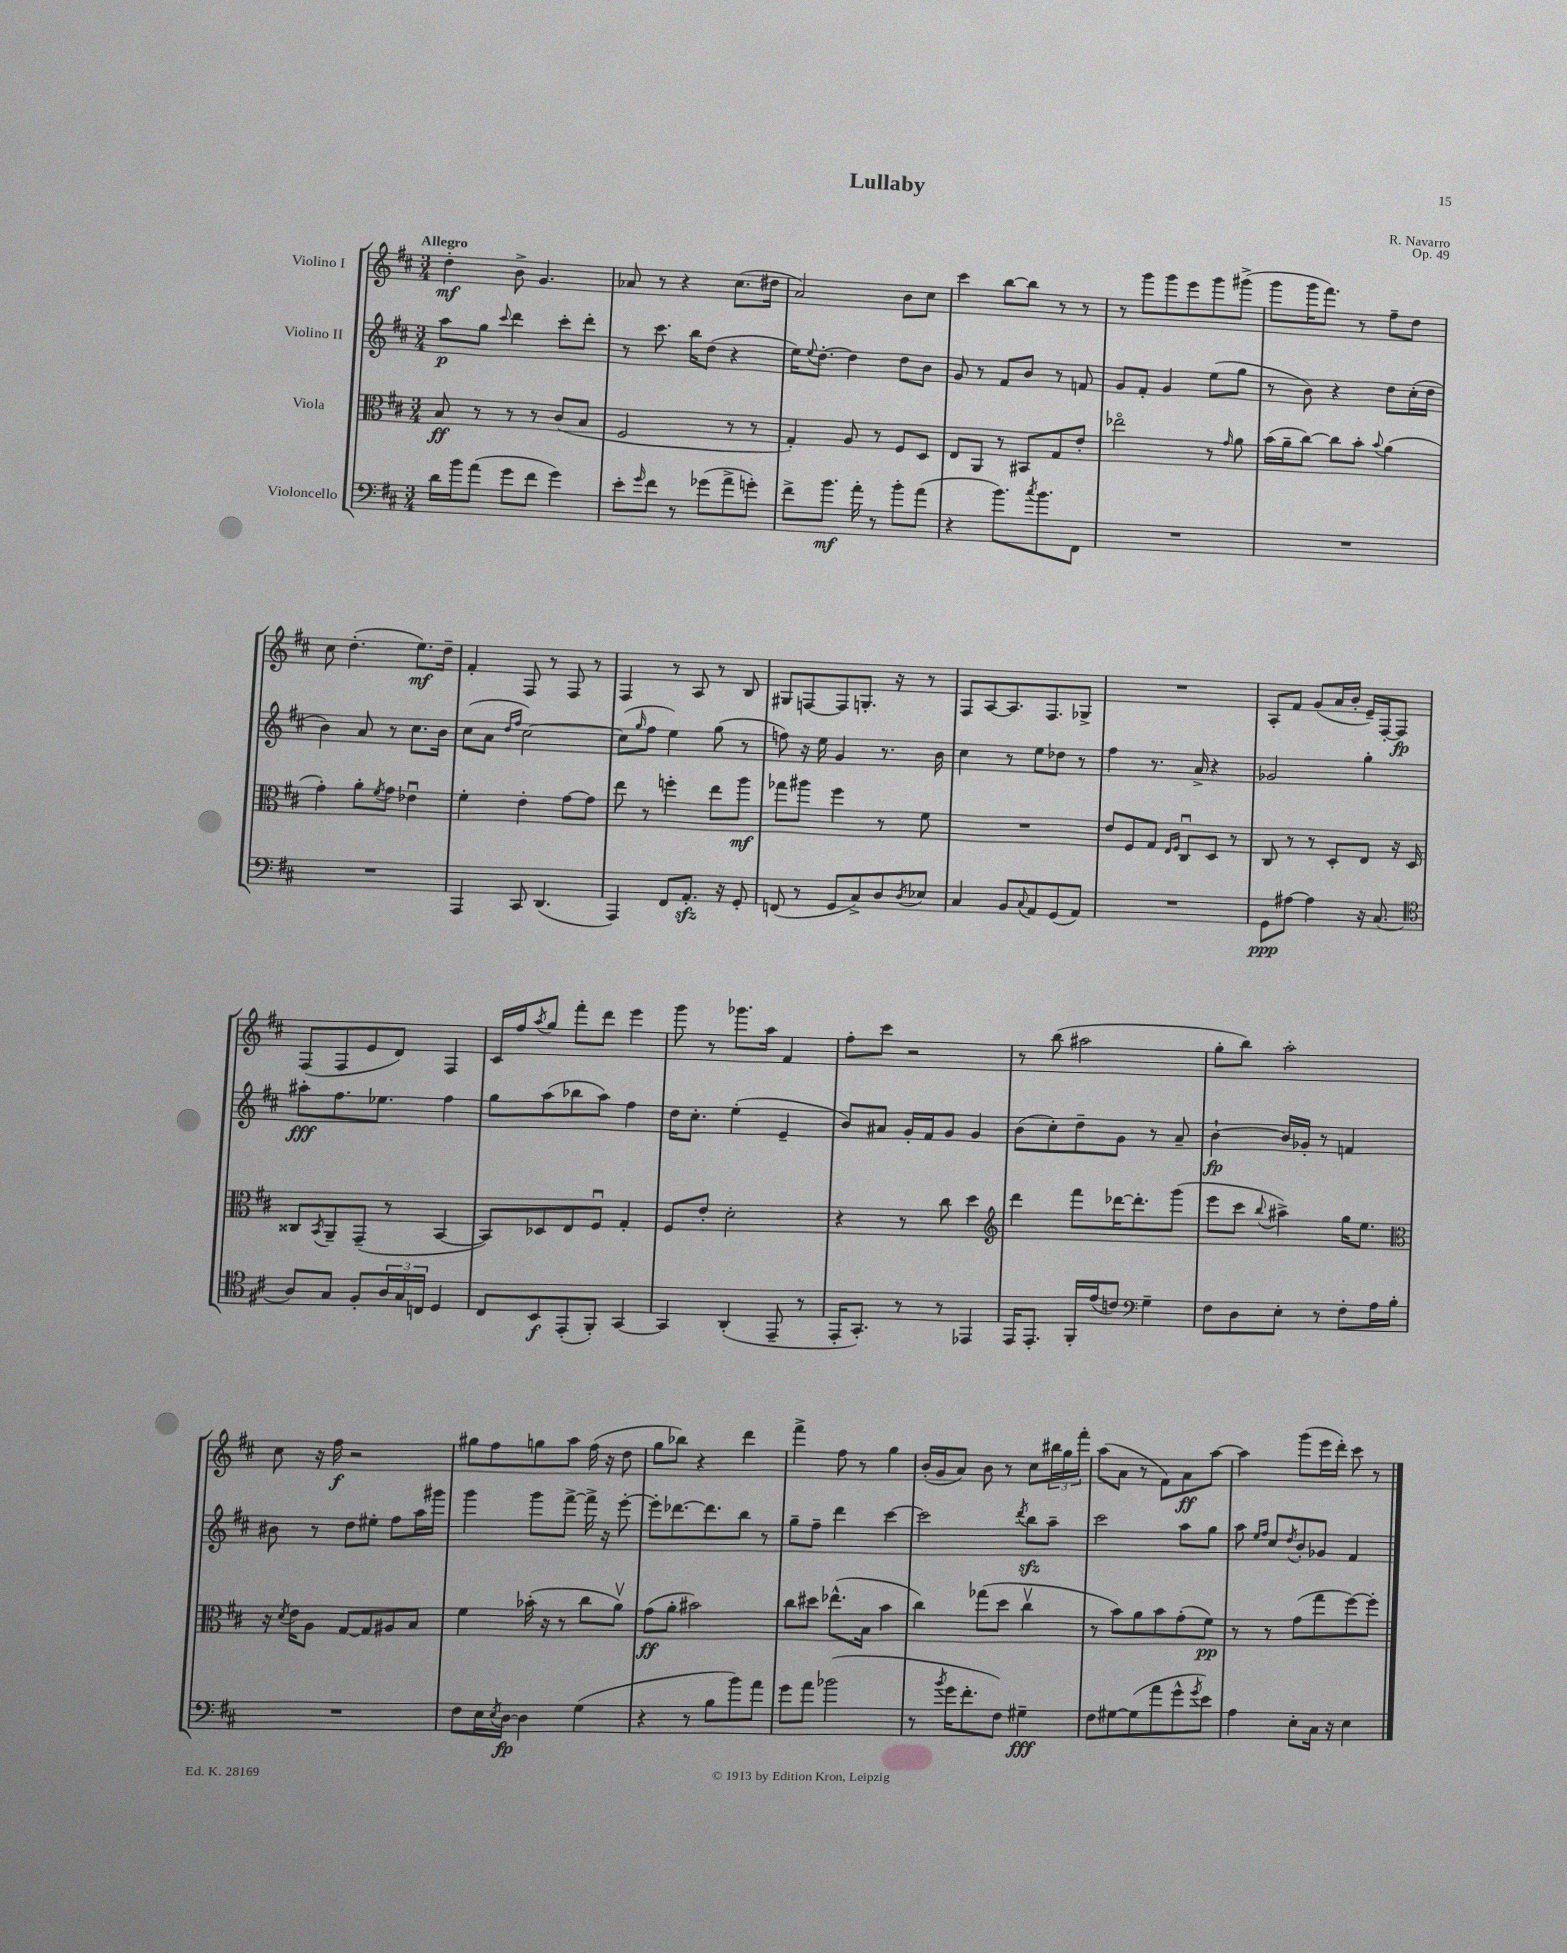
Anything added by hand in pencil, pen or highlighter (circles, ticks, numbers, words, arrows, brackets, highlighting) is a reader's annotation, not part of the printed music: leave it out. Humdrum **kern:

**kern	**dynam	**kern	**dynam	**kern	**dynam	**kern	**dynam
*part4	*part4	*part3	*part3	*part2	*part2	*part1	*part1
*staff4	*staff4	*staff3	*staff3	*staff2	*staff2	*staff1	*staff1
*I"Violoncello	*	*I"Viola	*	*I"Violino II	*	*I"Violino I	*
*clefF4	*	*clefC3	*	*clefG2	*	*clefG2	*
*k[f#c#]	*	*k[f#c#]	*	*k[f#c#]	*	*k[f#c#]	*
*M3/4	*	*M3/4	*	*M3/4	*	*M3/4	*
=1	=1	=1	=1	=1	=1	=1	=1
!	!	!	!	!	!	!LO:TX:a:B:t=Allegro	!
16d\LL	.	8B/	ff	8aa\L	p	4dd'\	mf
16b\J	.	.	.	.	.	.	.
(8a\J	.	8r	.	8gg\J	.	.	.
.	.	.	.	8qqccc#/	.	.	.
8g\L	.	8r	.	4ddd\	.	8b^\	.
8f#\J	.	8r	.	.	.	4.g/	.
4g\)	.	(8c#/L	.	8ccc#'\L	.	.	.
.	.	8B/J	.	8ddd'\J	.	.	.
=2	=2	=2	=2	=2	=2	=2	=2
8e'\L	.	2F#/	.	8r	.	8a-X/	.
16qqg/	.	.	.	.	.	.	.
8f#\J	.	.	.	8.ccc#\	.	8r	.
8r	.	.	.	.	.	4r	.
.	.	.	.	16bb\KL	.	.	.
(8g-X\L	.	.	.	(8dd\J	.	.	.
8a^\	.	8r	.	4r	.	(8.cc#\L	.
8gn'\J)	.	8r	.	.	.	.	.
.	.	.	.	.	.	16dd#X\Jk	.
=3	=3	=3	=3	=3	=3	=3	=3
8f#^\L	.	4G'/)	.	16ee\KL)	.	2a/)	.
.	.	.	.	8qqee/	.	.	.
.	.	.	.	[8.dd'\J	.	.	.
8.b\J	mf	.	.	.	.	.	.
.	.	8A/	.	4dd\]	.	.	.
16a'\	.	.	.	.	.	.	.
8r	.	8r	.	.	.	.	.
8b'\L	.	8F#/L	.	8dd\L	.	8b\L	.
(8a\J	.	8D/J	.	8b\J	.	8cc#\J	.
=4	=4	=4	=4	=4	=4	=4	=4
4r	.	8E/L	.	8g/	.	4ccc#\	.
.	.	8AA/J	.	8r	.	.	.
8.b\L)	.	8r	.	8f#/L	.	[8bb\L	.
.	.	8BB#X/L	.	8b/J	.	8bb\J]	.
8qcc#/	.	.	.	.	.	.	.
8.b\	.	.	.	.	.	.	.
.	.	8G/	.	8r	.	8r	.
8FF#\J	.	8e'/J	.	8fn/	.	8r	.
=5	=5	=5	=5	=5	=5	=5	=5
2.r	.	2ee-X\	.	8g/L	.	8r	.
.	.	.	.	8f#'/J	.	8ggg\L	.
.	.	.	.	4g/	.	8ggg\	.
.	.	.	.	.	.	8eee\	.
.	.	8r	.	(8ee\L	.	8ggg\	.
.	.	16qqg/	.	.	.	.	.
.	.	8a\	.	8gg\J	.	(8ggg#X^\J	.
=6	=6	=6	=6	=6	=6	=6	=6
2.r	.	(16b\LL	.	8r	.	8ggg\L	.
.	.	16a~\J	.	.	.	.	.
.	.	[8cc#\J)	.	8b\)	.	16ggg\K	.
.	.	.	.	.	.	8.fff#\J)	.
.	.	8cc#\L]	.	4r	.	.	.
.	.	8b'\J	.	.	.	8r	.
.	.	8qqb/	.	.	.	.	.
.	.	(4a\	.	8dd\L	.	8ff#~\L	.
.	.	.	.	(16cc#'\L	.	8dd\J	.
.	.	.	.	16dd\JJ	.	.	.
!!LO:LB:g=z
=7	=7	=7	=7	=7	=7	=7	=7
2.r	.	4g'\)	.	4b\)	.	8cc#\	.
.	.	.	.	.	.	(4.dd'\	.
.	.	8a'\L	.	8a/	.	.	.
.	.	8qf#/	.	.	.	.	.
.	.	8g\J	.	8r	.	.	.
.	.	4e-Xu\	.	8.cc#\L	.	8.ee\L)	mf
.	.	.	.	16b\Jk	.	16dd~\Jk	.
=8	=8	=8	=8	=8	=8	=8	=8
4AAA/	.	4f#'\	.	(8cc#\L	.	4f#'/	.
.	.	.	.	8a\J	.	.	.
.	.	.	.	16qqdd/LL	.	.	.
.	.	.	.	16qqff#/JJ	.	.	.
8CC#/	.	4e'\	.	[2cc#\)	.	8F#/	.
(4.DD/	.	.	.	.	.	8r	.
.	.	[8g\L	.	.	.	8F#/	.
.	.	8g\J]	.	.	.	8r	.
=9	=9	=9	=9	=9	=9	=9	=9
4AAA/)	.	8ee\	.	(8cc#\L]	.	4F#/	.
.	.	.	.	16qqgg/	.	.	.
.	.	8r	.	8ff#\J	.	.	.
8FF#/L	.	4ffn'\	.	4ee\)	.	8r	.
8.AAzz'/J	.	.	.	.	.	8A/	.
.	.	8ee\L	.	(8gg\	.	8r	.
16r	.	.	.	.	.	.	.
8GG'/	.	8aa\J	mf	8r	.	8B/	.
=10	=10	=10	=10	=10	=10	=10	=10
(8FFn/	.	8gg-X\L	.	8ffn\)	.	8G#X/L	.
8r	.	8aa#X\J	.	16r	.	[8Fn/	.
.	.	.	.	16ee\	.	.	.
8GG/L	.	4ff#\	.	4g/	.	8F/]	.
8C#^/)	.	.	.	.	.	8.Gn'/J	.
8D/	.	8r	.	8.r	.	.	.
.	.	.	.	.	.	16r	.
8qD/	.	.	.	.	.	.	.
8E-X/J	.	8f#\	.	.	.	8r	.
.	.	.	.	16b\	.	.	.
=11	=11	=11	=11	=11	=11	=11	=11
4C#/	.	2.r	.	4cc#\	.	8F#/L	.
.	.	.	.	.	.	[8A/	.
8BB/L	.	.	.	8r	.	8.A/]	.
8qqC#/	.	.	.	.	.	.	.
8AA/	.	.	.	8ee\L	.	.	.
.	.	.	.	.	.	8.F#/	.
(8GG/	.	.	.	8dd-X\J	.	.	.
8AA/J)	.	.	.	8r	.	8G-X^/J	.
=12	=12	=12	=12	=12	=12	=12	=12
2.r	.	8e/L	.	4ff#\	.	2.r	.
.	.	8F#/	.	.	.	.	.
.	.	8G/J	.	8.r	.	.	.
.	.	16qqE/LL	.	.	.	.	.
.	.	16qqF#/JJ	.	.	.	.	.
.	.	8C#u/L	.	.	.	.	.
.	.	.	.	16a^/	.	.	.
.	.	8D/J	.	4r	.	.	.
.	.	8r	.	.	.	.	.
=13	=13	=13	=13	=13	=13	=13	=13
8GG\L	ppp	8C#/	.	2g-X/	.	8A'/L	.
[8A#X\J	.	8r	.	.	.	8f#/J	.
4A#\]	.	8r	.	.	.	(8g/L	.
.	.	8D'/L	.	.	.	16a/L	.
.	.	.	.	.	.	16b'/JJ	.
16r	.	8E/J	.	4gg'\	.	16e~/LL)	.
(8.C#/	.	.	.	.	.	[16F#'/J	.
.	.	16r	.	.	.	8F#/J]	fp
.	.	16D/	.	.	.	.	.
!!LO:LB:g=z
=14	=14	=14	=14	=14	=14	=14	=14
*clefC4	*	*	*	*	*	*	*
8A/L)	.	8C##X/L	.	8aa#X'\L	fff	(8F#/L	.
.	.	8qBB/	.	.	.	.	.
8G/J	.	8AA~/	.	8.ff#\	.	8F#/	.
8F#'/L	.	(8GG~/J	.	.	.	8e/	.
.	.	.	.	8.ee-X\J	.	.	.
24A/L	.	8r	.	.	.	8d/J)	.
24G/	.	.	.	.	.	.	.
24Cn/JJ	.	.	.	.	.	.	.
4D/	.	[4BB/	.	4ff#\	.	4F#/	.
=15	=15	=15	=15	=15	=15	=15	=15
8C#/L	.	8BB/L])	.	8gg\L	.	16c#/LL	.
.	.	.	.	.	.	16ff#/J	.
.	.	.	.	.	.	8qaa/	.
8BB/	f	8D-X/	.	(8aa\	.	8gg/J	.
(8EE'/	.	8E/	.	8bb-X\	.	8fff#'\L	.
8FF#'/J)	.	8F#u/J	.	8aa\J)	.	8ddd\J	.
[4GG/	.	4G'/	.	4ff#\	.	4eee\	.
=16	=16	=16	=16	=16	=16	=16	=16
4GG/]	.	8F#/L	.	16dd\KL	.	8ggg\	.
.	.	.	.	8.cc#'\J	.	.	.
.	.	8e'/J	.	.	.	8r	.
(4AA'/	.	2d'\	.	(4ee'\	.	8.ggg-X\L	.
.	.	.	.	.	.	16aa\Jk	.
8EE~/	.	.	.	4e~/	.	4f#/	.
8r	.	.	.	.	.	.	.
=17	=17	=17	=17	=17	=17	=17	=17
16EE'/KL	.	4r	.	8b/L)	.	8ff#'\L	.
8.GG'/J)	.	.	.	.	.	.	.
.	.	.	.	8a#X/J	.	8ccc#\J	.
8r	.	8r	.	16g'/LL	.	2r	.
.	.	.	.	16f#/J	.	.	.
8r	.	8cc#\	.	8g/J	.	.	.
4EE-X/	.	4dd\	.	4g/	.	.	.
=18	=18	=18	=18	=18	=18	=18	=18
*	*	*clefG2	*	*	*	*	*
16EE/KL	.	4ddd\	.	(8b\L	.	8r	.
8.EE'/J	.	.	.	.	.	.	.
.	.	.	.	8cc#'\)	.	(8bb\	.
16FF#'/LL	.	8fff#\L	.	8dd~\	.	2aa#X\	.
(16e/J	.	.	.	.	.	.	.
8cn/J)	.	[16ddd-X\K	.	8g\J	.	.	.
.	.	8.ddd-'\]	.	.	.	.	.
*clefF4	*	*	*	*	*	*	*
4G~\	.	.	.	8r	.	.	.
.	.	(8ggg\J	.	8a~/	.	.	.
=19	=19	=19	=19	=19	=19	=19	=19
8F#\L	.	8eee\L	.	[4b`\	fp	8gg'\L	.
8D\	.	8ccc#\J	.	.	.	8bb\J)	.
.	.	8qqbb/	.	.	.	.	.
8E'\J	.	4aa#X^\)	.	16b/LL]	.	2aa'\	.
.	.	.	.	16g-X'/JJ	.	.	.
8r	.	.	.	8r	.	.	.
8F#'\L	.	16gg\KL	.	4fn/	.	.	.
.	.	8.ee\J	.	.	.	.	.
16A\L	.	.	.	.	.	.	.
16B'\JJ	.	.	.	.	.	.	.
!!LO:LB:g=z
=20	=20	=20	=20	=20	=20	=20	=20
*	*	*clefC3	*	*	*	*	*
2.r	.	16r	.	8b#X\	.	8cc#\	.
.	.	8qd/	.	.	.	.	.
.	.	16e\KL	.	.	.	.	.
.	.	8A\J	.	8r	.	16r	.
.	.	.	.	.	.	16ff#\	f
.	.	[8G/L	.	8dd\L	.	2r	.
.	.	8G/]	.	8ee#X'\J	.	.	.
.	.	8A#X/	.	8ff#\L	.	.	.
.	.	8B/J	.	16aa\L	.	.	.
.	.	.	.	16ggg#X\JJ	.	.	.
=21	=21	=21	=21	=21	=21	=21	=21
8F#\L	.	4f#\	.	4ggg\	.	8gg#X\L	.
16E\L	.	.	.	.	.	8ff#\	.
8qE/	.	.	.	.	.	.	.
[16D\JJ	fp	.	.	.	.	.	.
4D\]	.	(16b-X'\	.	8ggg\L	.	8ggn\	.
.	.	16r	.	.	.	.	.
.	.	8r	.	[8fff#^\J	.	8aa\J	.
(4G\	.	8cc#\L	.	16fff#^\]	.	(16ff#\	.
.	.	.	.	16r	.	16r	.
.	.	8av\J)	.	[8eee'\	.	8dd\	.
=22	=22	=22	=22	=22	=22	=22	=22
4r	.	(8g\L	ff	8eee'\L]	.	8gg\L	.
.	.	8a'\J	.	[8.ddd-X\	.	8bb-X\J)	.
8r	.	2b#X\)	.	.	.	4r	.
.	.	.	.	8.ddd-\]	.	.	.
8B\L	.	.	.	.	.	.	.
8b\)	.	.	.	8bb\J	.	4ddd\	.
8a\J	.	.	.	8r	.	.	.
=23	=23	=23	=23	=23	=23	=23	=23
8g\L	.	8cc#\L	.	8gg~\L	.	4fff#^\	.
8a\J	.	8dd#X\J	.	8ff#~\J	.	.	.
(2b-X\	.	(8.ee-X^^\L	.	4ddd\	.	8ff#\	.
.	.	.	.	.	.	8r	.
.	.	16B\Jk	.	.	.	.	.
.	.	4b\	.	[4ccc#\	.	4gg\	.
=24	=24	=24	=24	=24	=24	=24	=24
8r	.	4cc#\)	.	2ccc#\]	.	(16b'/LL	.
.	.	.	.	.	.	16g/J	.
8qb/	.	.	.	.	.	.	.
16g\KL	.	.	.	.	.	8a/J)	.
8.f#'\	.	.	.	.	.	.	.
.	.	(8gg-X\L	.	.	.	8b\	.
8F#\J)	.	8dd\J	.	.	.	8r	.
.	.	.	.	8qddd/	.	.	.
4G#X~\	fff	4cc#v\	.	8bbzz\L	.	8cc#\L	.
.	.	.	.	8aa~\J	.	24bb#X\L	.
.	.	.	.	.	.	24gg\	.
.	.	.	.	.	.	24fff#'\JJ	.
=25	=25	=25	=25	=25	=25	=25	=25
8F#\L	.	8r	.	2ccc#\	.	(8aa\L	.
[8G#X\	.	8b\L)	.	.	.	8a\J	.
(8G#\]	.	8a\	.	.	.	8r	.
8a\	.	8b\	.	.	.	8f#\L)	.
8g^^\	.	(8g'\	.	8aa\L	.	8a\	ff
8qg/	.	.	.	.	.	.	.
8e\J)	.	8f#\J)	pp	8gg\J	.	[8aa\J	.
=26	=26	=26	=26	=26	=26	=26	=26
4A\	.	8r	.	8aa\	.	4aa\]	.
.	.	.	.	16qqee/LL	.	.	.
.	.	.	.	16qqff#/JJ	.	.	.
.	.	8r	.	8cc#/L	.	.	.
.	.	.	.	8qdd/	.	.	.
8E'\L	.	(8g\L	.	8b'/	.	(8ggg\L	.
16C#\Jk	.	8gg\	.	8g-X/J	.	16eee\L	.
16r	.	.	.	.	.	16ddd'\JJ)	.
4E\	.	[8ff#\)	.	4f#/	.	8ccc#\	.
.	.	8ff#'\J]	.	.	.	8r	.
==	==	==	==	==	==	==	==
*-	*-	*-	*-	*-	*-	*-	*-
